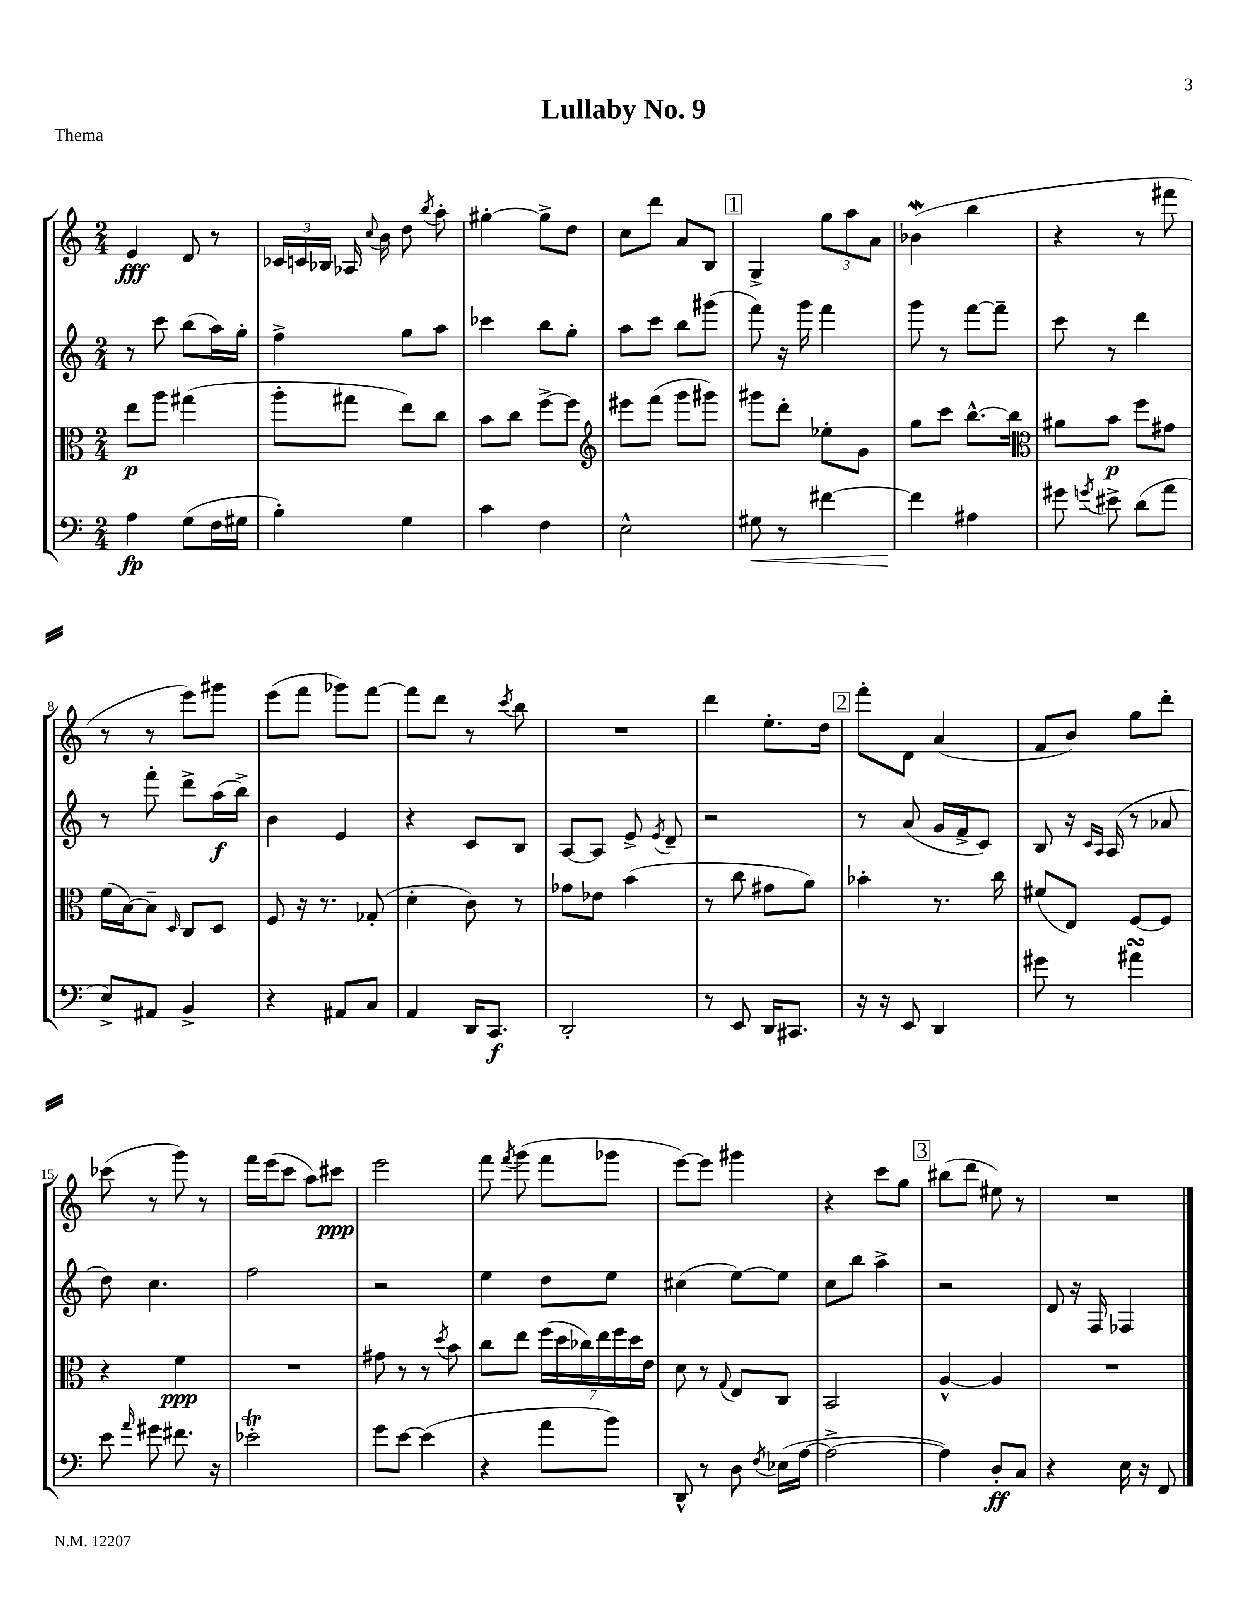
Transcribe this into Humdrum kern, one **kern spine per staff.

**kern	**kern	**kern	**kern
*staff4	*staff3	*staff2	*staff1
*clefF4	*clefC3	*clefG2	*clefG2
*k[]	*k[]	*k[]	*k[]
*M2/4	*M2/4	*M2/4	*M2/4
4A	8ee	8r	4e
.	8aa	8ccc	.
(8G	(4gg#	(8bb	8d
16F	.	16aa)	8r
16G#	.	16gg'	.
=	=	=	=
4B')	8aa'	4ff^	24c-
.	.	.	24c
.	.	.	24B-
.	8gg#	.	16A-
.	.	.	8qqcc
.	.	.	16b
4G	8ee)	8gg	8dd
.	.	.	8qbb
.	8cc	8aa	8aa'
=	=	=	=
4c	8b	4ccc-	[4gg#'
.	8cc	.	.
4F	[8ff^	8bb	8gg#^]
.	8ff]	8gg'	8dd
=	=	=	=
*	*clefG2	*	*
2E^^	8eee#	8aa	8cc
.	(8fff	8ccc	8ddd
.	8ggg	8bb	8a
.	8ggg#)	(8ggg#	8B
=	=	=	=
8G#	8ggg#	8fff)	4G^
8r	8ddd'	16r	.
.	.	16ggg	.
[4f#	8ee-'	4fff	12gg
.	.	.	12aa
.	8g	.	.
.	.	.	12a
=	=	=	=
4f#]	8gg	8ggg	(4b-
.	8ccc	8r	.
4A#	[8.bb^^	[8fff	4bb
.	.	8fff~]	.
.	16bb]	.	.
=	=	=	=
*	*clefC3	*	*
8g#	8a#	8ccc	4r
8qg	.	.	.
8e#^	8b	8r	.
(8d	8ff	4ddd	8r
8a	8g#	.	8fff#
=	=	=	=
8E^)	(16f	8r	8r
.	[16B)	.	.
8AA#	8B~]	8fff'	8r
.	16qqD	.	.
4BB^	8C	8ddd^	8eee)
.	8D	(16aa	8ggg#
.	.	16bb^)	.
=	=	=	=
4r	8F	4b	(8eee
.	16r	.	8fff
.	8.r	.	.
8AA#	.	4e	8ggg-)
8C	(8G-'	.	[8fff
=	=	=	=
4AA	4d'	4r	8fff]
.	.	.	8ddd
16DD	8c)	8c	8r
8.CC	.	.	.
.	.	.	8qccc
.	8r	8B	8bb
=	=	=	=
2DD'	8g-	[8A	2r
.	8e-	8A]	.
.	(4b	8e^	.
.	.	8qe	.
.	.	8d~	.
=	=	=	=
8r	8r	2r	4ddd
8EE	8cc	.	.
16DD	8g#	.	8.ee'
8.CC#	.	.	.
.	8a)	.	.
.	.	.	16dd
=	=	=	=
16r	4b-'	8r	8fff'
16r	.	.	.
8EE	.	(8a	8d
4DD	8.r	16g	(4a
.	.	16f^	.
.	.	8c)	.
.	16cc	.	.
=	=	=	=
8g#	(8f#	8B	8f
8r	8E)	16r	8b)
.	.	16qqc	.
.	.	16qqA	.
.	.	(16A	.
4a#	[8F	8r	8gg
.	8F]	8a-	8ddd'
=	=	=	=
8e	4r	8dd)	(8ccc-
16qqa	.	.	.
8g#	.	4.cc	8r
8.f#	4f	.	8ggg)
.	.	.	8r
16r	.	.	.
=	=	=	=
2e-'	2r	2ff	16fff
.	.	.	(16eee
.	.	.	8ccc
.	.	.	8aa)
.	.	.	8ccc#
=	=	=	=
8g	8g#	2r	2eee
[8e	8r	.	.
(4e]	8r	.	.
.	8qdd	.	.
.	8b	.	.
=	=	=	=
4r	8cc	4ee	8fff
.	.	.	8qfff
.	8ee	.	(8ggg
8a	(28ff	8dd	8fff
.	28dd	.	.
.	28cc-)	.	.
.	28ee	.	.
8b)	.	8ee	8ggg-
.	28ff	.	.
.	28dd	.	.
.	28e	.	.
=	=	=	=
8DD^^	8d	(4cc#	[8eee)
8r	8r	.	8eee]
.	8qqG	.	.
8D	8E	[8ee)	4ggg#
8qF	.	.	.
(16E-	8C	8ee]	.
[16A	.	.	.
=	=	=	=
2A^_	2BB	8cc	4r
.	.	8bb	.
.	.	4aa^	8ccc
.	.	.	8gg
=	=	=	=
4A])	[4A^^	2r	(8bb#
.	.	.	8ddd
8D'	4A]	.	8ee#)
8C	.	.	8r
=	=	=	=
4r	2r	8d	2r
.	.	16r	.
.	.	16F	.
16E	.	4F-	.
16r	.	.	.
8FF	.	.	.
==	==	==	==
*-	*-	*-	*-
